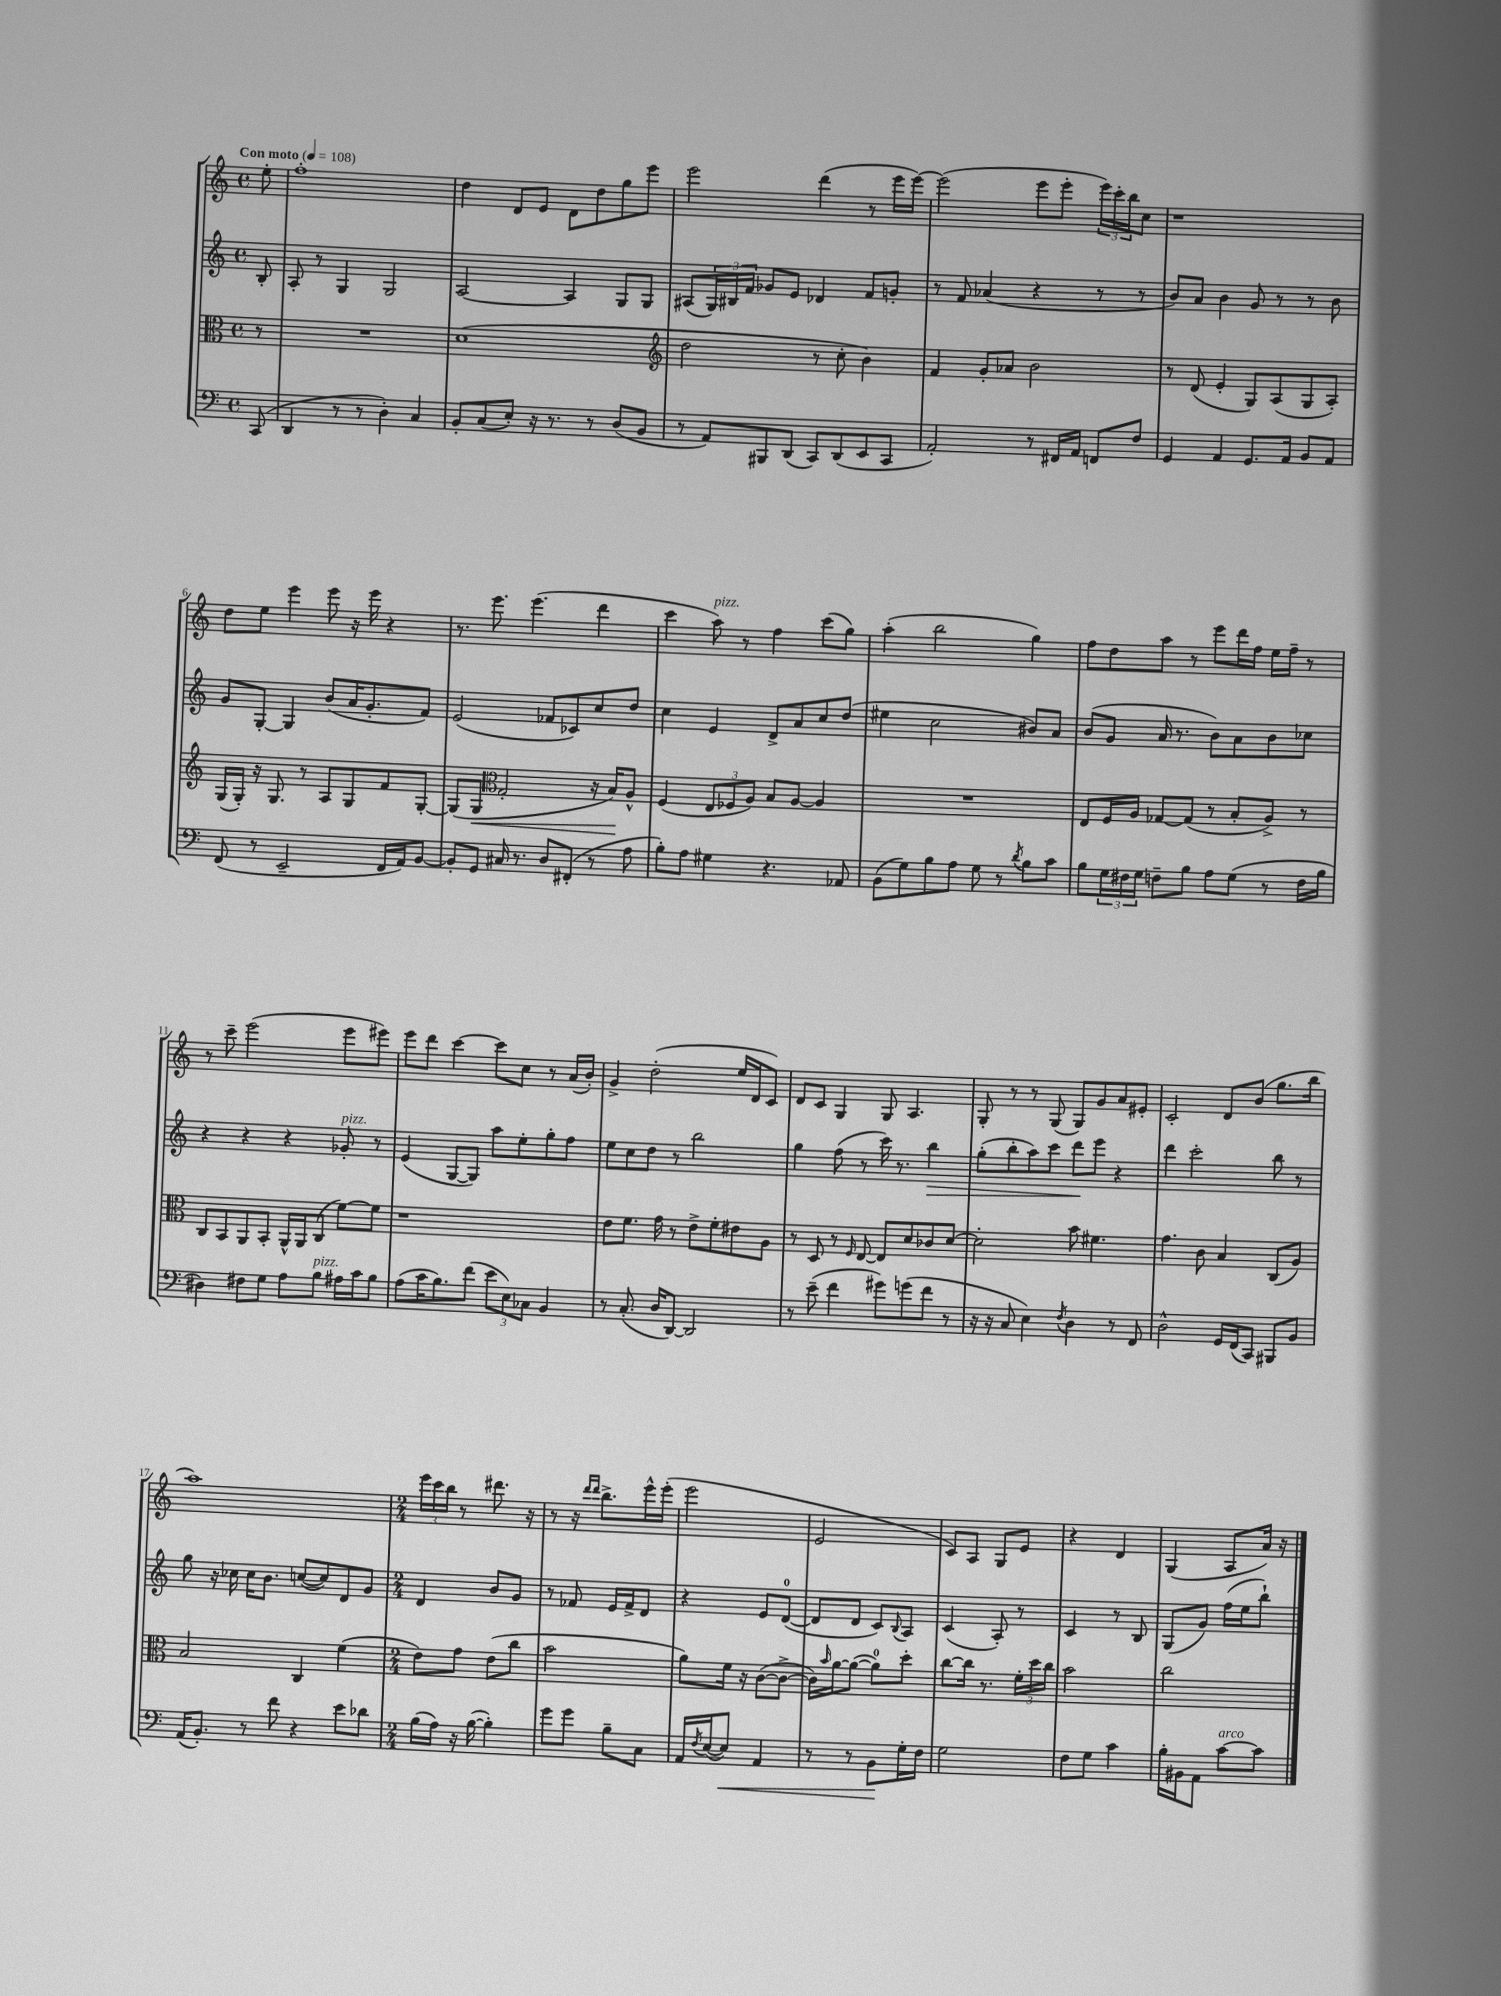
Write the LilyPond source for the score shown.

<<
\new StaffGroup <<
\new Staff = "s0" {
    \clef treble \key c \major \defaultTimeSignature \time 4/4 \partial 8 \tempo "Con moto" 4 = 108
    e''8-. |
    f''1-. |
    d''4 d'8 e'8 d'8 d''8 g''8 e'''8 |
    e'''2 d'''4( r8 e'''16 e'''16~) |
    e'''2( e'''8 e'''8-. \tuplet 3/2 { e'''16) c'''16-. b''16 } c''8 |
    r1 |
    d''8 e''8 e'''4 e'''8 r16 e'''16 r4 |
    r8. e'''8. e'''4.( d'''4 |
    c'''4 a''8^\markup { \italic "pizz." }) r8 f''4 c'''8( g''8) |
    a''4-.( b''2 g''4) |
    f''8 d''8 a''8 r8 e'''8 d'''16 f''16 e''16 f''16-- r8 |
    r8 c'''8-- e'''2( e'''8 eis'''8) |
    e'''8 d'''8 c'''4~ c'''8 c''8 r8 a'16( b'16-.) |
    g'4-> d''2-.( e''16 d'16 c'8) |
    d'8 c'8 g4 g8 a4. |
    g8-. r8 r8 g8( g8) g'8 a'8 eis'8-. |
    c'2-. d'8 b'8( g''8. b''16 |
    a''1) |
    \numericTimeSignature \time 2/4 \tuplet 3/2 { e'''16 c'''16 b''16 } r8 dis'''8. r16 |
    r8 r16 \grace { d'''16 d'''16 } b''8.-> e'''16-^ e'''16-.( |
    e'''2 |
    e'2 |
    c'8) a8 g8 e'8 |
    r4 d'4 |
    g4( a8 a'16) r16 \bar "|." |
}
\new Staff = "s1" {
    \clef treble \key c \major \defaultTimeSignature \time 4/4 \partial 8
    b8-. |
    a8-. r8 g4 g2 |
    a2~ a4 g8 g8 |
    ais8( \tuplet 3/2 { g16) bis16 f'16 } ges'8 e'8 des'4 f'8 g'8-. |
    r8 f'8 aes'4( r4 r8 r8 |
    b'8) a'8 b'4 g'8 r8 r8 b'8 |
    g'8 g8~-. g4 b'8( a'16 g'8.-. f'8) |
    e'2( fes'8 ces'8) c''8 d''8 |
    c''4 e'4 d'8-> a'8 c''8 d''8( |
    eis''4 c''2 bis'8) a'8 |
    b'8( g'8 a'16 r8. b'8) a'8 b'8 ces''8 |
    r4 r4 r4 ges'8-.^\markup { \italic "pizz." } r8 |
    e'4( g8~ g8) a''8 e''8-. g''8-. f''8 |
    e''8 c''8 d''8 r8 b''2 |
    g''4 f''8( r8 c'''16) r8. b''4\> |
    g''8-.( b''8-. a''8) c'''8 d'''8\! e'''8 r4 |
    d'''4 c'''2-. b''8 r8 |
    g''8 r16 ces''16 ces''16 b'8. c''8~( c''8) d'8 g'8 |
    \numericTimeSignature \time 2/4 d'4 b'8 g'8 |
    r8 fes'8 e'16 fes'16-> d'8 |
    r4 e'8 d'8-0~( |
    d'8 d'8 c'8) \appoggiatura { b8 } a8 |
    c'4( a8-.) r8 |
    c'4 r8 b8 |
    g8( g'8) f''16( e''16 b''8-!) \bar "|." |
}
\new Staff = "s2" {
    \clef alto \key c \major \defaultTimeSignature \time 4/4 \partial 8
    r8 |
    R1 |
    d'1( |
    \clef treble d''2 r8 c''8-. b'4) |
    f'4 g'8-. aes'8 b'2 |
    r8 d'8( e'4-. g8) a8( g8 a8-.) |
    g16( g16-.) r16 g8. r8 a8 g8 f'8 g8~-. |
    g8( g8\< \clef alto g2-. r16 b16\!) a8-^ |
    f4( \tuplet 3/2 { e8 fes8 a8) } b8 a8~ a4 |
    R1 |
    e8 f16 a16 ges8~ ges8( r8 b8-. a8->) r8 |
    c8 b,8 a,8 b,8-. a,16-^ a,16 c8( f'8~) f'8 |
    r1 |
    e'8 f'8. g'16 r8 e'8-> f'8-. eis'8 a8 |
    r8 d8 r8 \grace { f16 } e8~ e8 d'8 ces'8 d'8~ |
    d'2-. b'8 fis'4. |
    g'4. c'8 b4 c8( a8) |
    b2 c4 f'4( |
    \numericTimeSignature \time 2/4 e'8) g'8 e'8( c''8 |
    b'2 |
    a'8) f'16 r16 c'8~( c'8~-> |
    c'16) \grace { b'16 } a'16~ a'8~( a'8-0) d''8-. |
    c''8~ c''16 r8. \tuplet 3/2 { f'16-. d''16 c''16 } |
    b'2 |
    c''2 \bar "|." |
}
\new Staff = "s3" {
    \clef bass \key c \major \defaultTimeSignature \time 4/4 \partial 8
    c,8( |
    d,4 r8 r8 d4-.) c4 |
    b,8-. c8( e8-.) r16 r8. r8 d8( b,8 |
    r8 a,8) bis,,8 d,8( c,8) d,8( e,8 c,8 |
    a,2-.) r8 fis,16 a,16 f,8 f8 |
    g,4 a,4 g,8. a,16 b,8 a,8 |
    f,8( r8 e,2-- f,16 a,16) b,8~ |
    b,8-. g,8 cis16 r8. d8 fis,8-.( r8 a8 |
    b8-.) a8 gis4 r4. aes,8 |
    b,8( g8) b8 a8 g8 r8 \acciaccatura { d'8 } b8 c'8 |
    b8 \tuplet 3/2 { g16 fis16 g16 } f8-- b8 a8 g8( r8 f16 b16 |
    dis4) fis8 g8 a8 b8^\markup { \italic "pizz." } ais16 c'16 b8 |
    a8( c'16 b8.) f'8( \tuplet 3/2 { e'8 e8) ces8 } b,4 |
    r8 c8.-.( d16 d,8~) d,2 |
    r8 e'8--( f'4 gis'8) g'8( f'8 r8 |
    r16 r16 c8 e4) \acciaccatura { f8 } d4 r8 f,8 |
    d2-^ g,16 f,16( c,8) bis,,8 b,8 |
    a,16( b,8.-.) r8 f'8 r4 e'8 des'8 |
    \numericTimeSignature \time 2/4 b16( a16) r16 b16~( b4-.) |
    g'8 g'8 b8-- c8 |
    a,16 \acciaccatura { f8 } e16~( e8\<) a,4 |
    r8 r8 b,8\! g16-. f16 |
    g2 |
    f8 g8 c'4 |
    b16-. bis,16 a,8 c'8~^\markup { \italic "arco" } c'8 \bar "|." |
}
>>
>>
